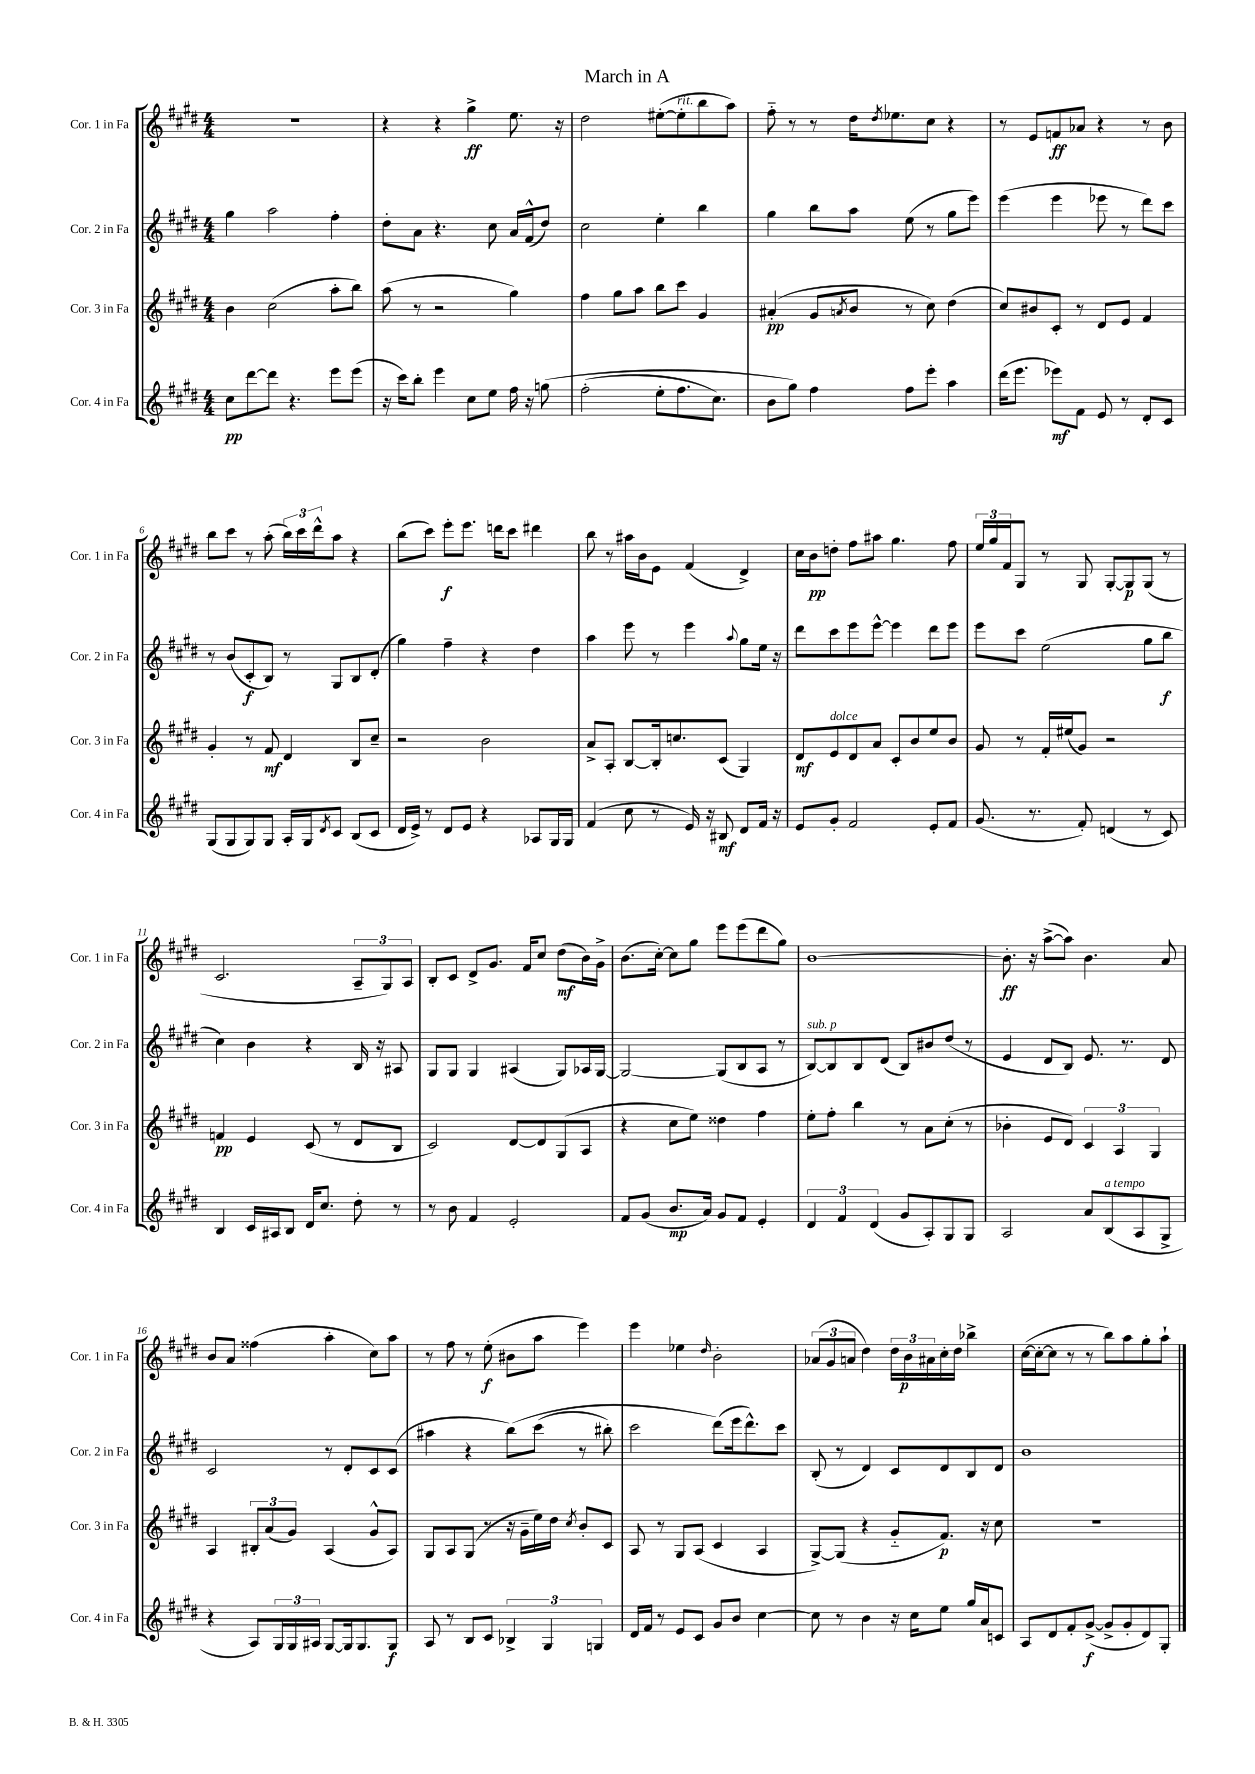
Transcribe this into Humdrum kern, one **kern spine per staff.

**kern	**kern	**kern	**kern
*staff4	*staff3	*staff2	*staff1
*clefG2	*clefG2	*clefG2	*clefG2
*k[f#c#g#d#]	*k[f#c#g#d#]	*k[f#c#g#d#]	*k[f#c#g#d#]
*M4/4	*M4/4	*M4/4	*M4/4
8cc#\L	4b\	4gg#\	1r
[8ddd#\	.	.	.
8ddd#\]J	(2cc#\	2aa\	.
4.r	.	.	.
8eee\L	8aa'\L	4ff#'\	.
(8eee\J	8bb\J)	.	.
=	=	=	=
16r	(8aa\	8dd#'\L	4r
16ccc#\LK)	.	.	.
8bb'\J	8r	8a\J	.
4eee\	2r	4.r	4r
8cc#\L	.	.	4gg#^\
8ee\J	.	8cc#\	.
16ff#\	4gg#\)	16a/LL	8.ee\
16r	.	(16f#^^/J	.
&(8gg\	.	8dd#/J)	.
.	.	.	16r
=	=	=	=
(2ff#'\	4ff#\	2cc#\	2dd#\
.	8gg#\L	.	.
.	8aa\J	.	.
8ee'\L	8bb\L	4ee'\	([8ee#'\L
8.ff#\	8ccc#\J	.	8ee#'\]
.	4g#/	4bb\	8bb\
8.cc#\J)	.	.	.
.	.	.	8aa\J)
=	=	=	=
8b\L	(4a#'/	4gg#\	8ff#'~\
8gg#\J&)	.	.	8r
4ff#\	8g#/L	8bb\L	8r
.	8qa/	.	.
.	8b/J	8aa\J	16dd#\LK
.	.	.	8qdd#/
.	.	.	8.ee-\
8ff#\L	8r	(8ee\	.
8eee'\J	8cc#\)	8r	8cc#\J
4aa\	(4dd#\	8gg#\L	4r
.	.	8eee\J)	.
=	=	=	=
(16ddd#\LK	8cc#/L)	(4eee\	8r
8.eee\J	.	.	.
.	8b#/	.	8e/L
8eee-\L)	8c#'/J	4eee\	8f/
8f#\J	8r	.	8a-/J
8e/	8d#/L	8eee-\	4r
8r	8e/J	8r	.
8d#'/L	4f#/	8ddd#\L)	8r
8c#/J	.	8ccc#\J	8b\
=	=	=	=
(8G#/L	4g#'/	8r	8bb\L
8G#/	.	(8b/L	8ccc#\J
8G#/)	8r	8c#'/	8r
8G#/J	8f#/	8B/J)	(8aa'\
16A'/LL	4d#/	8r	24bb\LL)
.	.	.	24ccc#\
16G#/J	.	.	.
.	.	.	24ddd#^^\J
8qd#/	.	.	.
8c#/J	.	8G#/L	8aa\J
(8B/L	8B/L	8B/	4r
8c#/J	8cc#~/J	(8d#'/J	.
=	=	=	=
16d#/LL	2r	4gg#\)	(8bb\L
16e^/JJ)	.	.	.
8r	.	.	8ccc#\J)
8d#/L	.	4ff#~\	8eee'\L
8e/J	.	.	8.eee\J
4r	2b\	4r	.
.	.	.	16ddd\LK
.	.	.	8ccc#\J
8A-/L	.	4dd#\	4ddd#\
16G#/L	.	.	.
16G#/JJ	.	.	.
=	=	=	=
(4f#/	8a^/L	4aa\	8bb\
.	8A'/J	.	8r
8cc#\	[8B/L	8eee\	16aa#\LL
.	.	.	16b\J
8r	16B'/]k	8r	8e\J
.	8.cc/	.	.
16e/)	.	4eee\	(4f#/
16r	.	.	.
8B#/	(8c#/J	.	.
.	.	8qqaa/	.
8d#/L	4G#/)	8gg#\L	4d#^/)
16f#/Jk	.	16ee\Jk	.
16r	.	16r	.
=	=	=	=
8e/L	8d#/L	8ddd#\L	16cc#\LL
.	.	.	16b\J
8g#'/J	8e/	8ccc#\	8dd'\J
2f#/	8d#/	8eee\	8ff#\L
.	8a/J	[8eee^^\J	8aa#\J
.	8c#'/L	4eee\]	4.gg#\
.	8b/	.	.
8e'/L	8ee/	8ddd#\L	.
8f#/J	8b/J	8eee\J	8ff#\
=	=	=	=
(8.g#/	8g#/	8eee\L	24ee/LL
.	.	.	24gg#/
.	.	.	24f#/J
.	8r	8ccc#\J	8G#/J
8.r	.	.	.
.	16f#'/LL	(2ee\	8r
.	(16ee#/J	.	.
8f#'/)	8g#/J)	.	8G#/
(4d/	2r	.	[8G#'/L
.	.	.	8G#/]
8r	.	8gg#\L	(8G#/J
8c#/)	.	8bb\J	8r
=	=	=	=
4B/	4f/	4cc#\)	2.c#/
16c#/LL	4e/	4b\	.
16A#/J	.	.	.
8B/J	.	.	.
16d#/LK	(8c#/	4r	.
8.cc#/J	.	.	.
.	8r	.	.
8dd#'\	8d#/L	16B/	12A~/L
.	.	16r	.
.	.	.	12G#/)
8r	8B/J	8A#/	.
.	.	.	12A/J
=	=	=	=
8r	2c#/)	8G#/L	8B'/L
8b\	.	8G#/J	8c#/J
4f#/	.	4G#/	8d#^/L
.	.	.	8.g#/J
2e'/	[8d#/L	(4A#/	.
.	.	.	16f#/LK
.	8d#/]	.	8cc#/J
.	(8G#/	8G#/L)	(8dd#\L
.	8A/J	16A-/L	16b\L)
.	.	[16G#/JJ	16g#^\JJ
=	=	=	=
8f#/L	4r	2G#/_	(8.b\L
(8g#/J	.	.	.
.	.	.	[16cc#'\Jk)
8.b/L	8cc#\L	.	8cc#\]L
.	8ee\J)	.	8gg#\J
16a/Jk)	.	.	.
8g#/L	4dd##\	(8G#/]L	8eee\L
8f#/J	.	8B/	(8eee\
4e'/	4ff#\	8A/J	8ddd#\
.	.	8r	8gg#\J)
=	=	=	=
6d#/	8ee'\L	[8B/L)	[1b
.	8ff#'\J	8B/]	.
6f#/	.	.	.
.	4bb\	8B/	.
(6d#/	.	.	.
.	.	(8d#/J	.
8g#/L	8r	8B/L)	.
8A'/)	8a\L	8b#/	.
8G#/	(8cc#'\J	(8dd#/J	.
8G#/J	8r	8r	.
=	=	=	=
2A/	4b-'\	4e/	8.b'\]
.	.	.	16r
.	8e/L	8d#/L	([8aa^\L
.	8d#/J)	8B/J)	8aa\]J)
8a/L	6c#/	8.e/	4.b\
(8B/	.	.	.
.	6A/	.	.
.	.	8.r	.
8A/	.	.	.
.	6G#/	.	.
8G#^/J	.	8d#/	8a/
=	=	=	=
4r	4A/	2c#/	8b/L
.	.	.	8a/J
8A/L)	12B#'/L	.	(4ff##\
.	(12a/	.	.
24G#/L	.	.	.
24G#/	12g#/J)	.	.
24A#/JJ	.	.	.
[8G#/L	(4A/	8r	4aa'\
16G#/]k	.	8d#'/L	.
8.G#/	.	.	.
.	8g#^^/L	8c#/	8cc#\L)
8G#/J	8A/J)	(8c#/J	8aa\J
=	=	=	=
8A/	8G#/L	4aa#\	8r
8r	8A/	.	8ff#\
8B/L	(8G#/J	4r	8r
8c#/J	8r	.	(8ee'\
6B-^/	16r	&(8bb\L)	8b#\L
.	16g#~\LL	.	.
.	16ee\)	(8ccc#\J	8aa\J
6G#/	.	.	.
.	16dd#\JJ	.	.
.	8qcc#/	.	.
.	8b'/L	8r	4eee\)
6G/	.	.	.
.	8c#/J	8bb#'\)	.
=	=	=	=
16d#/LL	8A/	2ccc#\	4eee\
16f#/JJ	.	.	.
8r	8r	.	.
8e/L	8G#/L	.	4ee-\
8c#/J	(8A/J	.	.
.	.	.	16qqdd#/
8g#/L	4c#/	(8ddd#\L&)	2b'\
8b/J	.	16eee\k	.
.	.	8.ddd#^^\)	.
[4cc#\	4A/	.	.
.	.	8ccc#\J	.
=	=	=	=
8cc#\]	[8G#^/L)	(8B'/	(12a-/L
.	.	.	12g#/
8r	(8G#/]J	8r	.
.	.	.	12a/J
4b\	4r	4d#/)	4dd#\)
16r	8g#'~/L	8c#/L	24dd#\LL
.	.	.	24b\
16cc#\LK	.	.	.
.	.	.	24a#\
8ee\J	8.f#/J)	8d#/	16cc#'\
.	.	.	16dd#\JJ
16gg#/LL	.	8B/	4bb-^\
16a/J	16r	.	.
8c/J	8cc#\	8d#/J	.
=	=	=	=
8A/L	1r	1b	([16cc#\LL
.	.	.	16cc#'\_J
8d#/	.	.	8cc#\]J
8f#'/	.	.	8r
([8g#^/J	.	.	8r
8g#^/]L	.	.	8bb\L)
8g#'/	.	.	8aa\
8d#/)	.	.	8gg#'\
8G#'/J	.	.	8aa`\J
==	==	==	==
*-	*-	*-	*-
